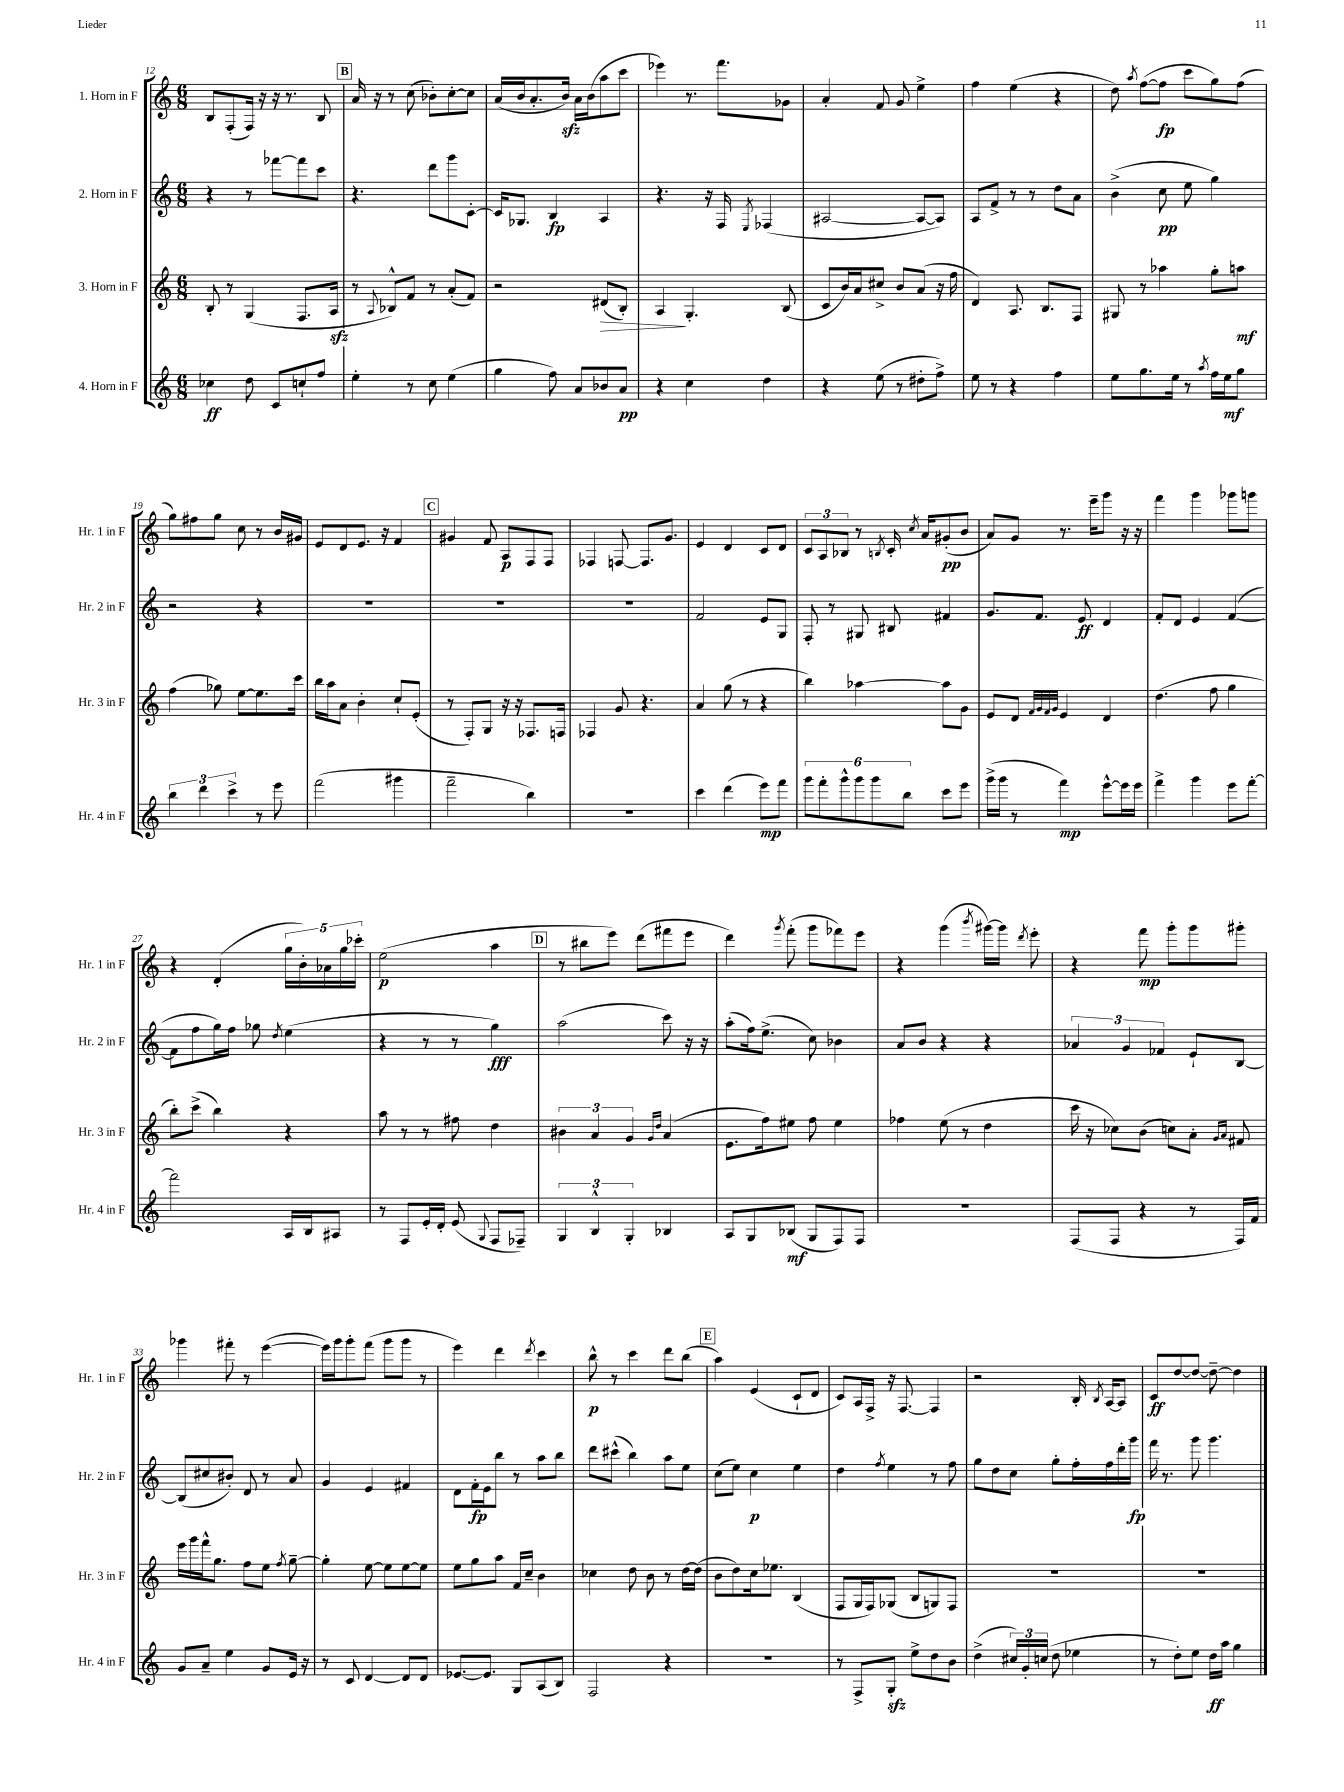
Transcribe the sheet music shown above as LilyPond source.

<<
\new StaffGroup <<
\new Staff = "s0" \with { instrumentName = "1. Horn in F" shortInstrumentName = "Hr. 1 in F" } {
    \clef treble \key c \major \numericTimeSignature \time 6/8
    \autoBeamOff b8[ f8-.( f16]) r16 r16 r8. b8 |
    \mark \markup { \box "B" } a'16 r16 r8 c''8( bes'8[-.) c''8~-. c''8] |
    a'16[( b'16 a'8.-. b'16]\sfz) a'16[ b'16( a''8 c'''8] |
    ees'''4) r8. f'''8.[ ges'8] |
    a'4-. f'8 g'8 e''4-> |
    f''4 e''4( r4 |
    d''8) \acciaccatura { a''8 } f''8[~( f''8]\fp c'''8[ g''8) f''8]( |
    g''8[) fis''8 g''8] c''8 r8 b'16[ gis'16] |
    e'8[ d'8 e'8.] r16 f'4 |
    \mark \markup { \box "C" } gis'4 f'8 a8[\p f8 f8] |
    fes4 f8~ f8.[ g'8.] |
    e'4 d'4 c'8[ d'8] |
    \tuplet 3/2 { c'8[ a8 bes8] } r8 \acciaccatura { b8 } c'16-. \acciaccatura { c''8 } a'16[ gis'8-.\pp( b'8] |
    a'8[) g'8] r8. e'''16[-- g'''8] r16 r16 |
    f'''4 g'''4 ges'''8[ g'''8] |
    r4 d'4-.( \tuplet 5/4 { g''16[ b'16-.) aes'16 g''16 ces'''16]-. } |
    e''2\p( a''4 |
    \mark \markup { \box "D" } r8 bis''8[ e'''8]) d'''8[( fis'''8 e'''8] |
    d'''4) \acciaccatura { g'''8 } f'''8-.( g'''8[ fes'''8) e'''8] |
    r4 g'''4( \acciaccatura { b'''8 } gis'''16[~) gis'''16] \acciaccatura { d'''8 } e'''8-. |
    r4 f'''8\mp g'''8[-. g'''8 gis'''8]-. |
    ges'''4 fis'''8-. r8 e'''4~( |
    e'''16[) g'''16 g'''8-. f'''8]( g'''8[ g'''8] r8 |
    e'''4) d'''4 \acciaccatura { d'''8 } c'''4 |
    b''8-^\p r8 c'''4 d'''8[ b''8]( |
    \mark \markup { \box "E" } a''4) e'4( c'8[-! d'8] |
    c'8[) a16 f16]-> r16 f8.~ f4 |
    r2 b16-. \acciaccatura { b8 } a16[~ a8] |
    c'8[\ff d''8~ d''8]~ d''8~-- d''4 \bar "|." |
}
\new Staff = "s1" \with { instrumentName = "2. Horn in F" shortInstrumentName = "Hr. 2 in F" } {
    \clef treble \key c \major \numericTimeSignature \time 6/8
    \autoBeamOff r4 r8 fes'''8[~ fes'''8 c'''8] |
    \mark \markup { \box "B" } r4. d'''8[ g'''8 c'8]~-. |
    c'16[ ges8.] b4\fp a4 |
    r4. r16 f16 \acciaccatura { e8 } fes4( |
    ais2~ ais8[~ ais8]) |
    a8[ f'8]-> r8 r8 d''8[ a'8] |
    b'4->( c''8\pp e''8 g''4) |
    r2 r4 |
    R2. |
    \mark \markup { \box "C" } R2. |
    R2. |
    f'2 e'8[ g8] |
    f8-. r8 gis8 bis8 fis'4 |
    g'8.[ f'8.] e'8\ff d'4 |
    f'8[-. d'8] e'4 f'4~( |
    f'8[ f''8 g''16) f''16] ges''8 \acciaccatura { d''8 } e''4( |
    r4 r8 r8 g''4\fff) |
    \mark \markup { \box "D" } a''2( c'''8) r16 r16 |
    a''8[-.( f''16) e''8.]->( c''8) bes'4 |
    a'8[ b'8] r4 r4 |
    \tuplet 3/2 { aes'4 g'4 fes'4 } e'8[-! b8]~ |
    b8[( cis''8 bis'8]-.) d'8 r8 a'8 |
    g'4 e'4 fis'4 |
    d'8[ f'16-.\fp e'16 b''8] r8 a''8[ b''8] |
    d'''8[ cis'''8]-^( b''4) a''8[ e''8] |
    \mark \markup { \box "E" } c''8[( e''8]) c''4\p e''4 |
    d''4 \acciaccatura { f''8 } e''4 r8 f''8 |
    g''8[ d''8 c''8] g''8[-. f''16-. f''16 d'''16-. g'''16]\fp |
    f'''16 r8. g'''8 g'''4. \bar "|." |
}
\new Staff = "s2" \with { instrumentName = "3. Horn in F" shortInstrumentName = "Hr. 3 in F" } {
    \clef treble \key c \major \numericTimeSignature \time 6/8
    \autoBeamOff b8-. r8 g4( f8.[ a16]\sfz |
    \mark \markup { \box "B" } r8 \appoggiatura { a8 } bes8[-^) f'8] r8 a'8[-.( f'8]) |
    r2 dis'8[\>( b8]-.) |
    a4\! g4.-. b8( |
    c'8[ b'16) a'16 cis''8]-> b'8[ a'8]( r16 f''16 |
    d'4) a8. b8.[ f8] |
    gis8 r8 aes''4 g''8[-. a''8]\mf |
    f''4( ges''8) e''8[~ e''8. c'''16] |
    b''16[ a''16 a'8] b'4-. c''8[-! e'8]-.( |
    \mark \markup { \box "C" } r8 f8[-.) g8] r16 r16 fes8.[ f16] |
    fes4 g'8 r4. |
    a'4 g''8( r8 r4 |
    b''4) aes''4~ aes''8[ g'8] |
    e'8[ d'8] \grace { f'32[ g'32 f'32 g'32] } e'4 d'4 |
    d''4.( f''8 g''4 |
    b''8[-.) c'''8]->( b''4) r4 |
    a''8 r8 r8 fis''8 d''4 |
    \mark \markup { \box "D" } \tuplet 3/2 { bis'4 a'4 g'4 } \grace { g'16[ d''16] } a'4( |
    e'8.[ f''16) eis''8] f''8 eis''4 |
    fes''4 e''8( r8 d''4 |
    c'''16 r16 ces''8[) b'8]( c''8[) a'8]-. \grace { g'16[ a'16] } fis'8 |
    e'''16[ g'''16 f'''16-^ g''8.] f''8[ e''8] \acciaccatura { f''8 } g''8~-- |
    g''4-. e''8~ e''8[ e''8~ e''8] |
    e''8[ g''8 a''8] f'16[ c''16]-- b'4 |
    ces''4 d''8 b'8 r8 d''16[~ d''16]( |
    \mark \markup { \box "E" } b'8[ d''8) c''16 ees''8.] b4( |
    f8[ g16 f16) ges8]( b8[ g8) f8] |
    R2. |
    R2. \bar "|." |
}
\new Staff = "s3" \with { instrumentName = "4. Horn in F" shortInstrumentName = "Hr. 4 in F" } {
    \clef treble \key c \major \numericTimeSignature \time 6/8
    \autoBeamOff ces''4\ff d''8 c'8[ c''8-! f''8] |
    \mark \markup { \box "B" } e''4-. r8 c''8 e''4( |
    g''4 f''8) a'8[ bes'8 a'8]\pp |
    r4 c''4 d''4 |
    r4 e''8( r8 dis''8[-. f''8]->) |
    e''8 r8 r4 f''4 |
    e''8[ g''8. e''16] r8 \acciaccatura { a''8 } f''16[ e''16\mf g''8] |
    \tuplet 3/2 { b''4 d'''4 c'''4-> } r8 e'''8 |
    f'''2( gis'''4 |
    \mark \markup { \box "C" } f'''2-- b''4) |
    R2. |
    c'''4 d'''4( e'''8[\mp) f'''8] |
    \tuplet 6/4 { g'''8[ f'''8-. g'''8-^ g'''8 g'''8 b''8] } c'''8[ e'''8] |
    g'''16[->( g'''16] r8 f'''4\mp) e'''8[~-^ e'''16 e'''16] |
    f'''4-> g'''4 e'''8[ f'''8]~-. |
    f'''2 a16[ b16 ais8] |
    r8 f8[ e'16-. d'16]-. e'8( \appoggiatura { g8 } f8[ fes8]--) |
    \mark \markup { \box "D" } \tuplet 3/2 { g4 b4-^ g4-. } bes4 |
    a8[ g8 bes8]\mf( g8[ f8) f8] |
    R2. |
    f8[( f8] r4 r8 f16[) f'16] |
    g'8[ a'8]-- e''4 g'8[ e'16] r16 |
    r8 c'8 d'4~ d'8[ d'8] |
    ees'8.[~ ees'8.] g8[ a8( b8]) |
    f2 r4 |
    \mark \markup { \box "E" } R2. |
    r8 f8[-> g8]-.\sfz e''8[-> d''8 b'8] |
    d''4->( \tuplet 3/2 { cis''16[) g'16-. c''16]( } d''8 ees''4 |
    r8 d''8[-.) e''8] d''16[\ff a''16] g''4 \bar "|." |
}
>>
>>
\layout { \context { \Score currentBarNumber = #12 } }
